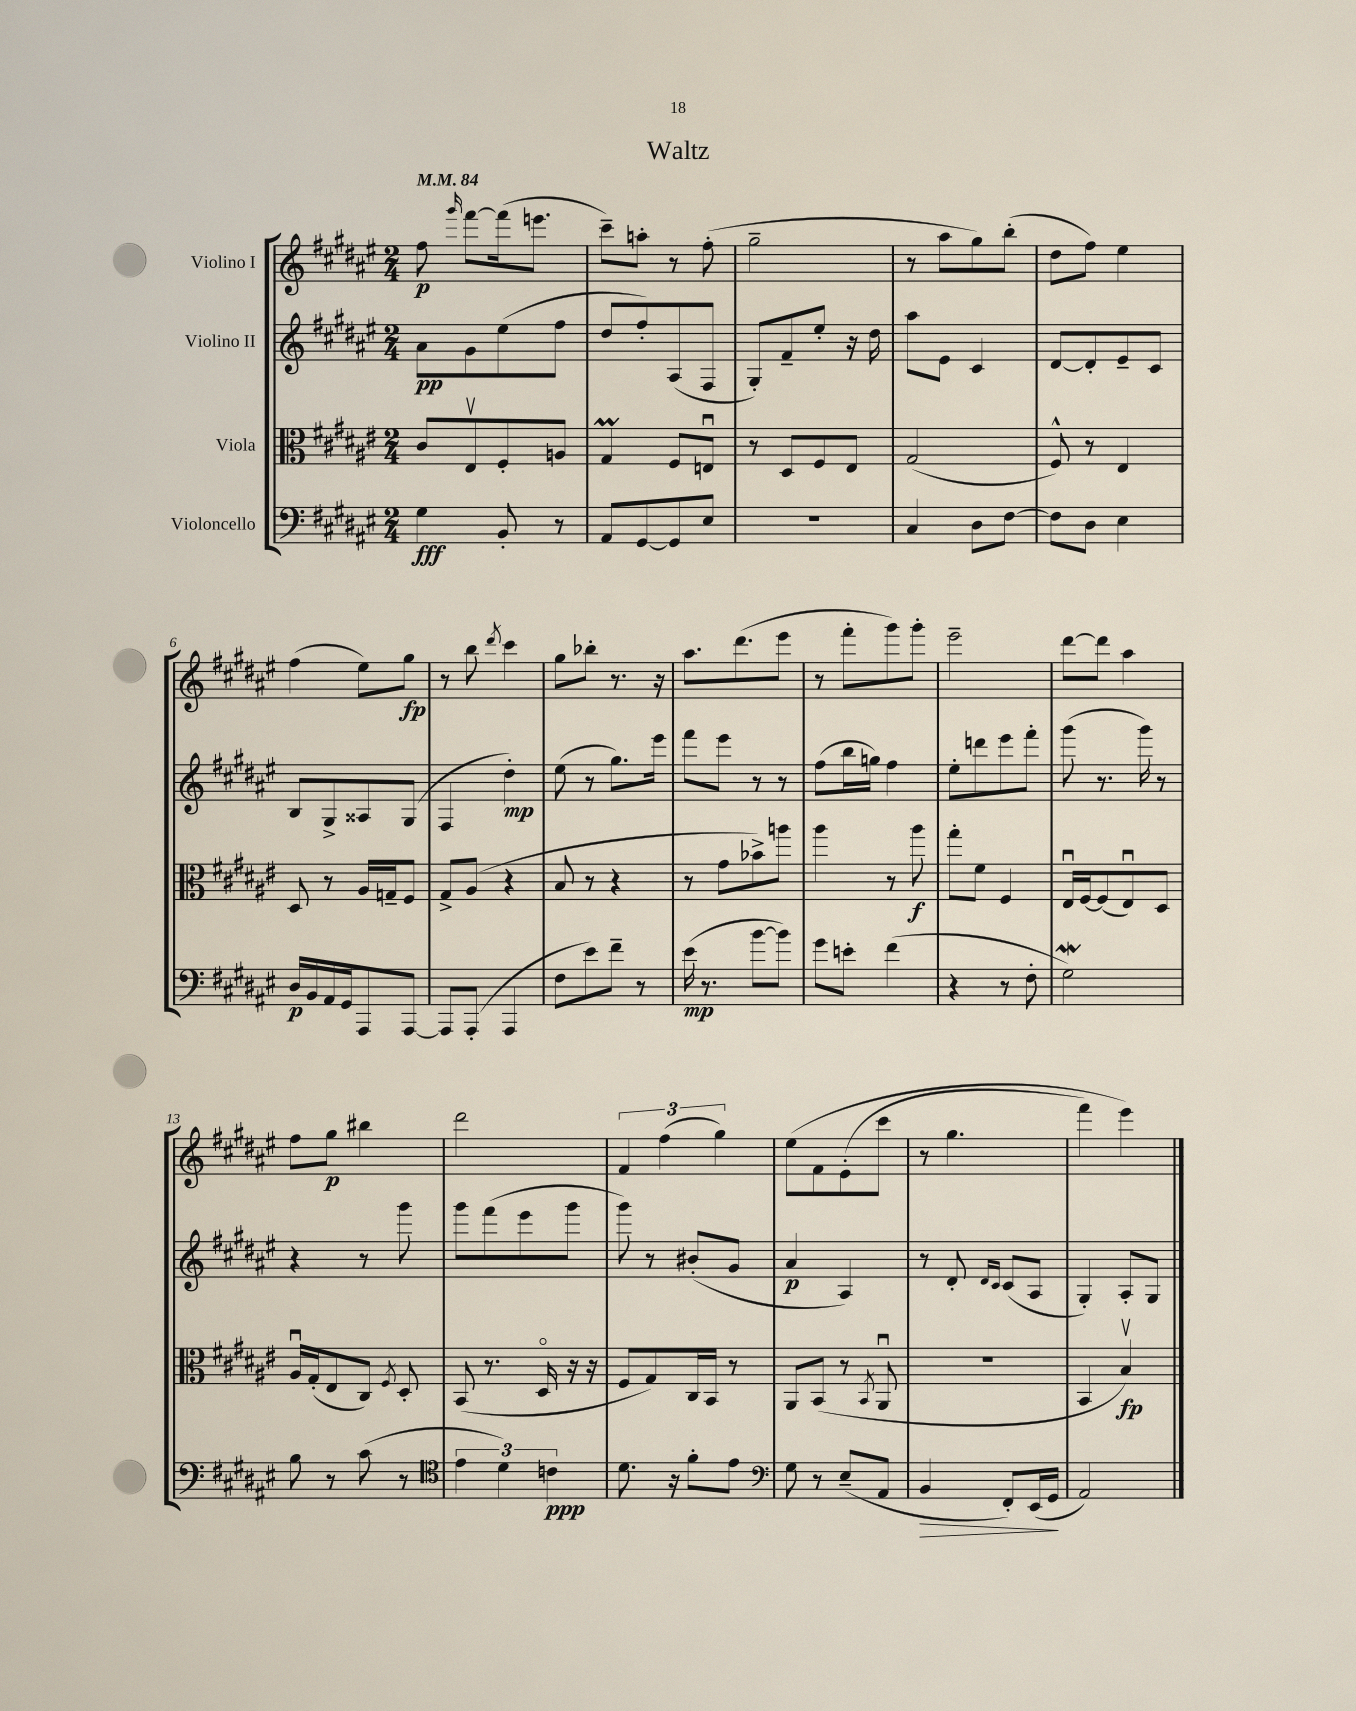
\header { title = "Waltz" }
<<
\new StaffGroup <<
\new Staff = "s0" \with { instrumentName = "Violino I" } {
    \clef treble \key fis \major \numericTimeSignature \time 2/4 \tempo 4 = 84
    \autoBeamOff fis''8\p \grace { gis'''16 } fis'''8[~ fis'''16( e'''8.] |
    cis'''8[--) a''8]-. r8 fis''8-.( |
    gis''2-- |
    r8 ais''8[ gis''8) b''8]-.( |
    dis''8[ fis''8]) eis''4 |
    fis''4( eis''8[) gis''8]\fp |
    r8 b''8 \acciaccatura { dis'''8 } cis'''4 |
    gis''8[ bes''8]-. r8. r16 |
    ais''8.[ dis'''8.( eis'''8] |
    r8 fis'''8[-. gis'''8) gis'''8]-. |
    eis'''2-- |
    dis'''8[~ dis'''8] ais''4 |
    fis''8[ gis''8]\p bis''4 |
    dis'''2 |
    \tuplet 3/2 { fis'4 fis''4( gis''4) } |
    eis''8[\( fis'8 eis'8-.( cis'''8] |
    r8 gis''4. |
    fis'''4) eis'''4\) \bar "|." |
}
\new Staff = "s1" \with { instrumentName = "Violino II" } {
    \clef treble \key fis \major \numericTimeSignature \time 2/4
    \autoBeamOff ais'8[\pp gis'8 eis''8( fis''8] |
    dis''8[ fis''8-.) ais8( fis8] |
    gis8[-.) fis'8-- eis''8]-. r16 dis''16 |
    ais''8[ eis'8] cis'4 |
    dis'8[~ dis'8-. eis'8-- cis'8] |
    b8[ gis8-> aisis8 gis8]( |
    fis4 dis''4-.\mp) |
    eis''8( r8 gis''8.[) eis'''16] |
    fis'''8[ eis'''8] r8 r8 |
    fis''8[( b''16 g''16]) fis''4 |
    eis''8[-. d'''8 eis'''8 fis'''8]-. |
    gis'''8( r8. gis'''16) r8 |
    r4 r8 gis'''8 |
    gis'''8[ fis'''8( eis'''8 gis'''8] |
    gis'''8) r8 bis'8[-.( gis'8] |
    ais'4\p ais4) |
    r8 dis'8-. \grace { dis'16[ cis'16] } cis'8[( ais8] |
    gis4-.) ais8[-. gis8] \bar "|." |
}
\new Staff = "s2" \with { instrumentName = "Viola" } {
    \clef alto \key fis \major \numericTimeSignature \time 2/4
    \autoBeamOff cis'8[ eis8\upbow fis8-. a8] |
    gis4\prall fis8[ e8]\downbow |
    r8 dis8[ fis8 eis8] |
    gis2( |
    fis8-^) r8 eis4 |
    dis8 r8 ais16[ g16-- fis8] |
    gis8[-> ais8]( r4 |
    b8 r8 r4 |
    r8 gis'8[ bes'8->) a''8] |
    ais''4 r8 ais''8\f |
    gis''8[-. fis'8] fis4 |
    eis16[\downbow fis16~ fis8( eis8\downbow) dis8] |
    ais16[\downbow gis16-.( eis8 cis8]) \acciaccatura { fis8 } dis8-. |
    b,8( r8. dis16\flageolet r16 r16 |
    fis8[ gis8) cis16 b,16] r8 |
    ais,8[ b,8]( r8 \acciaccatura { b,8 } ais,8\downbow |
    R2 |
    b,4 b4\upbow\fp) \bar "|." |
}
\new Staff = "s3" \with { instrumentName = "Violoncello" } {
    \clef bass \key fis \major \numericTimeSignature \time 2/4
    \autoBeamOff gis4\fff b,8-. r8 |
    ais,8[ gis,8~ gis,8 eis8] |
    R2 |
    cis4 dis8[ fis8]~ |
    fis8[ dis8] eis4 |
    dis16[\p b,16 ais,16 gis,16 ais,,8 ais,,8]~ |
    ais,,8[ ais,,8]-.( ais,,4 |
    fis8[ eis'8) fis'8]-- r8 |
    eis'16\mp( r8. b'8[~ b'8]) |
    gis'8[ e'8]-. fis'4( |
    r4 r8 fis8-. |
    gis2\mordent) |
    b8 r8 cis'8( r8 |
    \clef tenor \tuplet 3/2 { eis'4 dis'4) c'4\ppp } |
    dis'8. r16 fis'8[-. eis'8] |
    \clef bass gis8 r8 eis8[--( ais,8] |
    b,4\> fis,8[-.) eis,16( gis,16]\! |
    ais,2) \bar "|." |
}
>>
>>
